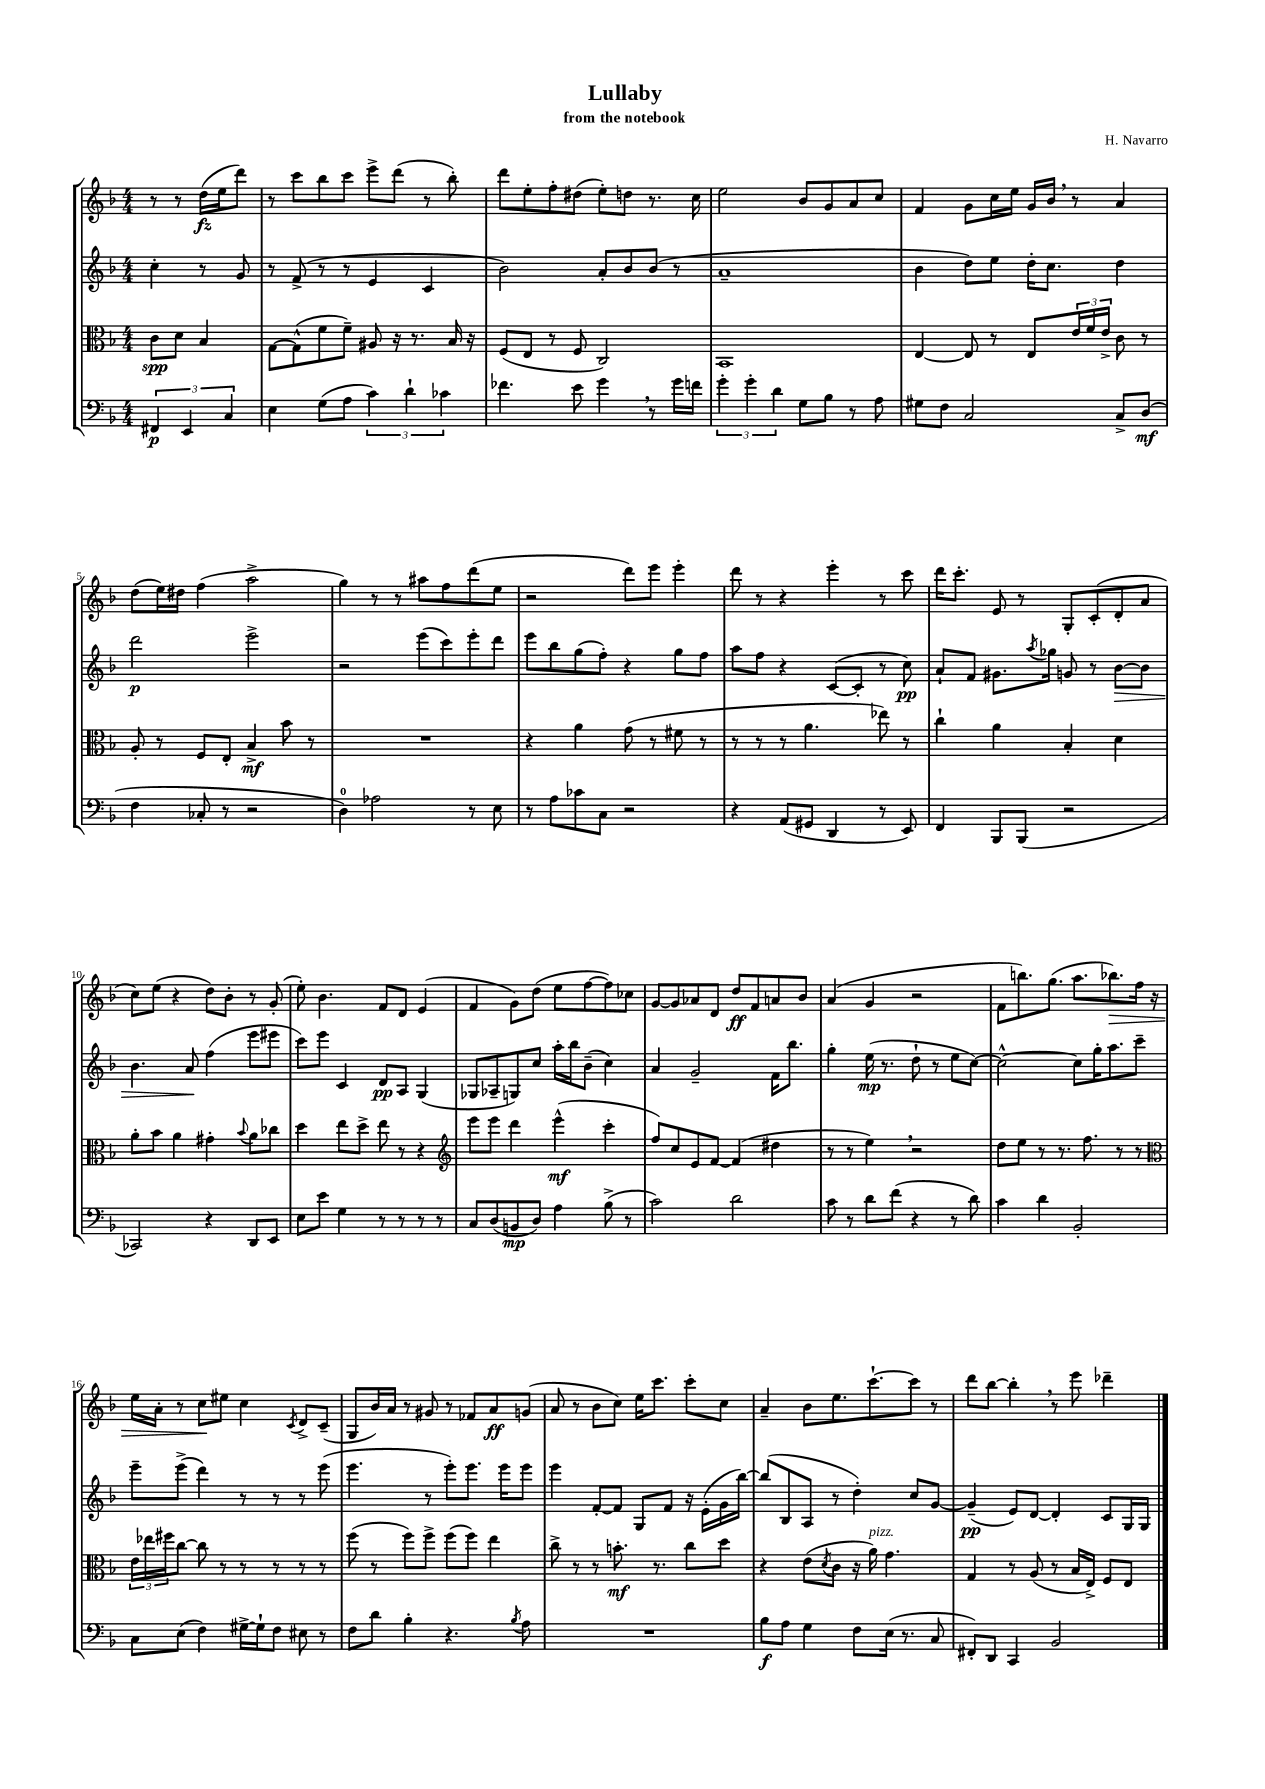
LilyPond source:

\header { title = "Lullaby" composer = "H. Navarro" subtitle = "from the notebook" }
<<
\new StaffGroup <<
\new Staff = "s0" {
    \clef treble \key f \major \numericTimeSignature \time 4/4 \partial 2
    r8 r8 d''16\fz( e''16 d'''8) |
    r8 c'''8 bes''8 c'''8 e'''8-> d'''8( r8 bes''8-.) |
    d'''8 e''8-. f''8-. dis''8( e''8-.) d''8 r8. c''16 |
    e''2 bes'8 g'8 a'8 c''8 |
    f'4 g'8 c''16 e''16 g'16 bes'16 \breathe r8 a'4 |
    d''8( e''16) dis''16 f''4( a''2-> |
    g''4) r8 r8 ais''8 f''8 d'''8( e''8 |
    r2 d'''8) e'''8 e'''4-. |
    d'''8 r8 r4 e'''4-. r8 c'''8 |
    d'''16 c'''8.-. e'8 r8 g8-. c'8-.( d'8-. a'8 |
    c''8) e''8( r4 d''8) bes'8-. r8 g'8-.( |
    e''8-.) bes'4. f'8 d'8 e'4( |
    f'4 g'8) d''8( e''8 f''8~ f''8) ces''8 |
    g'8~ g'8 aes'8 d'8 d''8\ff f'8 a'8 bes'8 |
    a'4( g'4 r2 |
    f'8 b''8.) g''8.( a''8. bes''8.\>) f''16 r16 |
    e''16 a'16-. r8 c''8\! eis''8 c''4 \acciaccatura { c'8 } d'8-> c'8--( |
    g8 bes'16) a'16 r8 gis'8 r8 fes'8 a'8\ff g'8( |
    a'8 r8 bes'8 c''8) e''16 c'''8. c'''8-. c''8 |
    a'4-- bes'8 e''8. c'''8.~-! c'''8 r8 |
    d'''8 bes''8~ bes''4-. \breathe r8 e'''8 des'''4-- \bar "|." |
}
\new Staff = "s1" {
    \clef treble \key f \major \numericTimeSignature \time 4/4 \partial 2
    c''4-. r8 g'8 |
    r8 f'8->( r8 r8 e'4 c'4 |
    bes'2) a'8-. bes'8 bes'8( r8 |
    a'1-- |
    bes'4 d''8) e''8 d''16-. c''8. d''4 |
    d'''2\p e'''2-> |
    r2 e'''8( c'''8) e'''8-. d'''8 |
    e'''8 bes''8 g''8( f''8-.) r4 g''8 f''8 |
    a''8 f''8 r4 c'8~( c'8-. r8 c''8\pp) |
    a'8-! f'8 gis'8. \acciaccatura { a''8 } ges''16 g'8 r8 bes'8~\> bes'8 |
    bes'4. a'8\! f''4( e'''8 eis'''8 |
    c'''8) e'''8 c'4 d'8\pp a8 g4( |
    ges8 aes8-- g8) c''8 a''16-. bes''16 bes'8--( c''4) |
    a'4 g'2-- f'16 bes''8. |
    g''4-. e''16\mp( r8. d''8-! r8 e''8 c''8~) |
    c''2~-^ c''8 g''16-. a''8. c'''8-- |
    e'''8-- e'''8->( d'''4) r8 r8 r8 e'''8( |
    e'''4. r8 e'''8-.) e'''8. e'''16 e'''8 |
    e'''4 f'8~-. f'8 g8 f'8 r16 e'16-.( g'16 bes''16~) |
    bes''8( bes8 a8 r8 d''4-.) c''8 g'8~ |
    g'4--\pp( e'8) d'8~ d'4-. c'8 g16 g16 \bar "|." |
}
\new Staff = "s2" {
    \clef alto \key f \major \numericTimeSignature \time 4/4 \partial 2
    c'8\spp d'8 bes4 |
    g8~ g8-^( f'8 f'8--) ais8 r16 r8. bes16 r16 |
    f8( e8 r8 f8 c2) |
    bes,1 |
    e4~ e8 r8 e8 \tuplet 3/2 { e'16 f'16 e'16-> } c'8 r8 |
    a8-. r8 f8 e8-. bes4->\mf bes'8 r8 |
    R1 |
    r4 a'4 g'8( r8 fis'8 r8 |
    r8 r8 r8 a'4. ees''8) r8 |
    c''4-! a'4 bes4-. d'4 |
    a'8-. bes'8 a'4 gis'4-. \appoggiatura { bes'8 } a'8 ces''8 |
    d''4 e''8 d''8-> e''8 r8 r4 |
    \clef treble e'''8 e'''8 d'''4 e'''4-^\mf( c'''4-. |
    f''8) c''8 e'8 f'8~ f'4( dis''4 |
    r8 r8 e''4) \breathe r2 |
    d''8 e''8 r8 r8. f''8. r8 r8 |
    \clef alto \tuplet 3/2 { e'16 ees''16 fis''16 } c''8~ c''8 r8 r8 r8 r8 r8 |
    f''8( r8 f''8) f''8-> f''8( f''8) e''4 |
    c''8-> r8 r8 b'8.-.\mf r8. c''8 d''8 |
    r4 e'8( \acciaccatura { d'8 } c'8 r16 a'16^\markup { \italic "pizz." }) g'4. |
    g4 r8 a8( r8 bes16 e16->) f8 e8 \bar "|." |
}
\new Staff = "s3" {
    \clef bass \key f \major \numericTimeSignature \time 4/4 \partial 2
    \tuplet 3/2 { fis,4\p e,4 c4 } |
    e4 g8( a8 \tuplet 3/2 { c'4) d'4-! ces'4 } |
    fes'4. e'8 g'4 \breathe r8 g'16 f'16 |
    \tuplet 3/2 { g'4-. g'4-. d'4 } g8 bes8 r8 a8 |
    gis8 f8 c2 c8-> d8\mf( |
    f4 ces8-. r8 r2 |
    d4-0) aes2 r8 e8 |
    r8 a8 ces'8 c8 r2 |
    r4 a,8( gis,8 d,4 r8 e,8) |
    f,4 bes,,8 bes,,8( r2 |
    ces,2) r4 d,8 e,8 |
    e8 e'8 g4 r8 r8 r8 r8 |
    c8 d8( b,8\mp d8) a4 bes8->( r8 |
    c'2) d'2 |
    c'8 r8 d'8 f'8( r4 r8 d'8) |
    c'4 d'4 bes,2-. |
    c8 e8( f4) gis16~-> gis16-! f8 eis8 r8 |
    f8 d'8 bes4-. r4. \acciaccatura { bes8 } a8 |
    R1 |
    bes8\f a8 g4 f8 e16( r8. c8 |
    fis,8-.) d,8 c,4 bes,2 \bar "|." |
}
>>
>>
